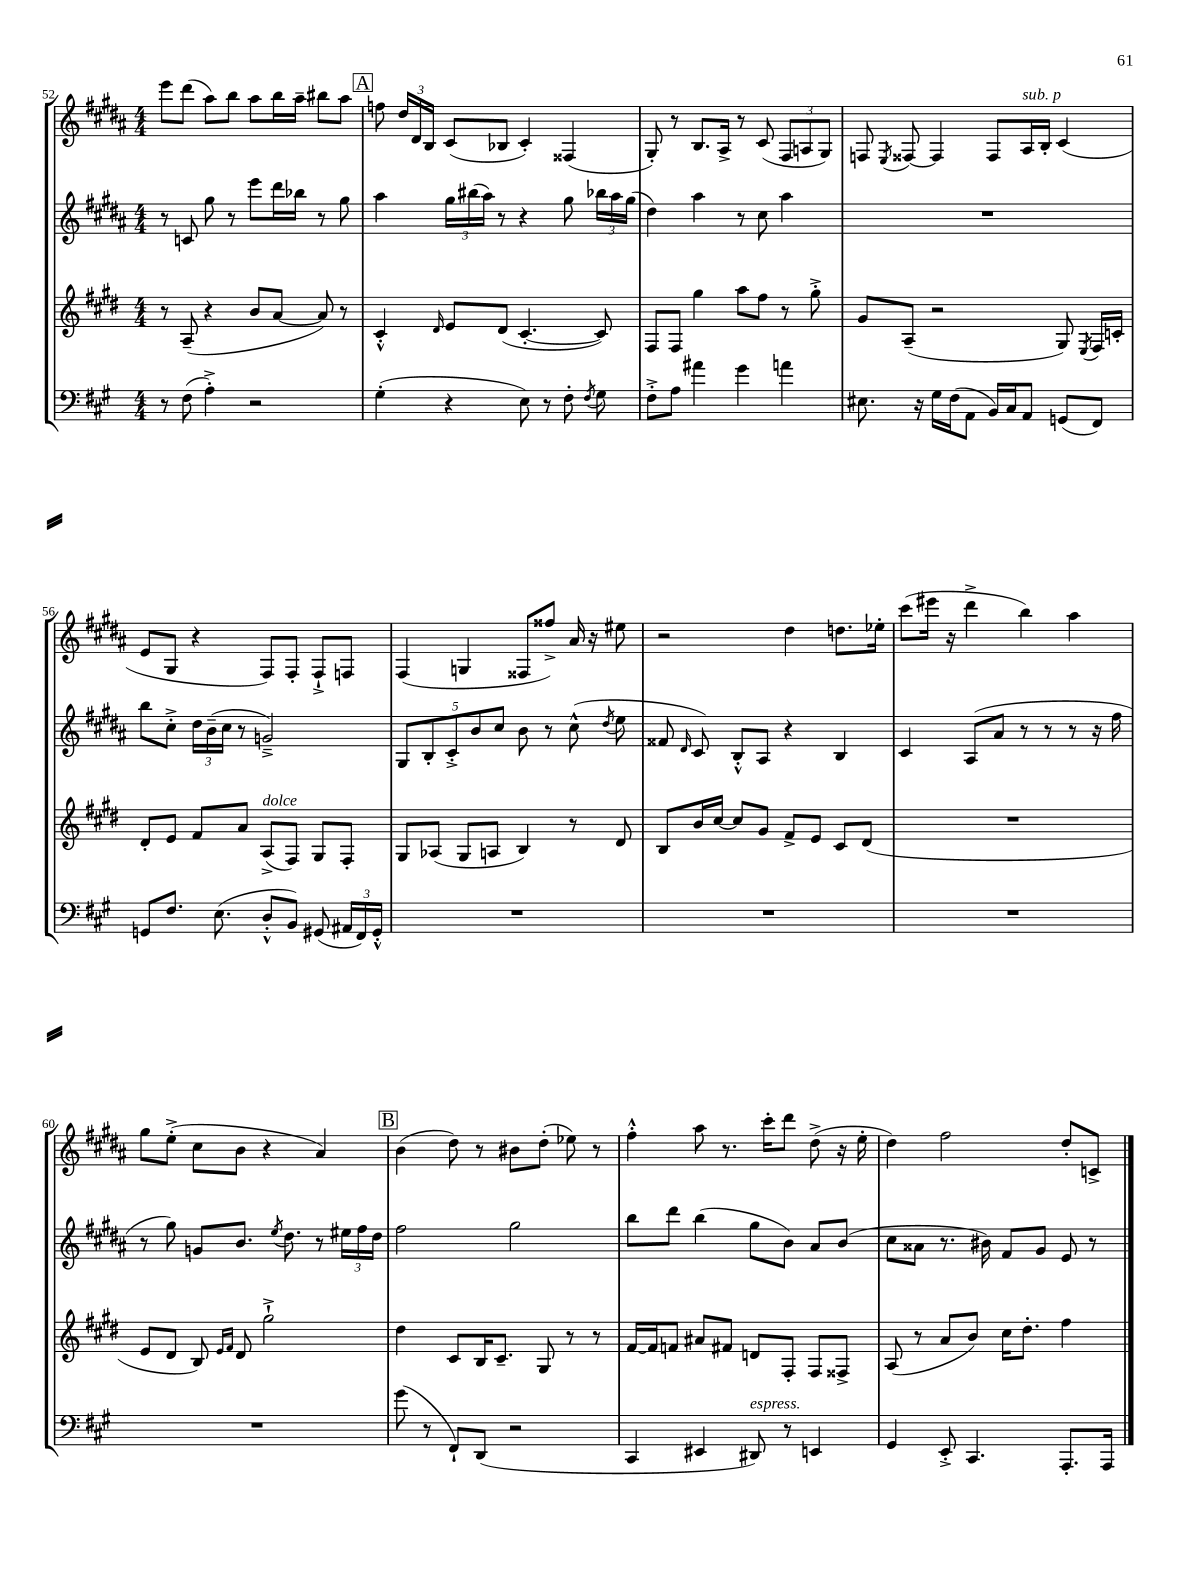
<<
\new StaffGroup <<
\new Staff = "s0" {
    \clef treble \key b \major \numericTimeSignature \time 4/4
    \autoBeamOff e'''8[ dis'''8]( ais''8[) b''8] ais''8[ b''16 ais''16]-- bis''8[ ais''8] |
    \mark \markup { \box "A" } f''8 \tuplet 3/2 { dis''16[ dis'16 b16] } cis'8[( bes8] cis'4-.) fisis4( |
    gis8-.) r8 b8.[ ais16]-> r8 cis'8( \tuplet 3/2 { fis8[ a8 gis8]) } |
    f8 \acciaccatura { e8 } fisis8~ fisis4 fisis8[ ais16^\markup { \italic "sub. p" } b16]-. cis'4( |
    e'8[ gis8] r4 fis8[) fis8]-. fis8[-!-> f8] |
    fis4( g4 fisis8[ fisis''8]->) ais'16 r16 eis''8 |
    r2 dis''4 d''8.[ ees''16]-. |
    cis'''8[( eis'''16] r16 dis'''4-> b''4) ais''4 |
    gis''8[ e''8]-.->( cis''8[ b'8] r4 ais'4) |
    \mark \markup { \box "B" } b'4( dis''8) r8 bis'8[ dis''8]-.( ees''8) r8 |
    fis''4-.-^ ais''8 r8. cis'''16[-. dis'''8] dis''8->( r16 e''16-. |
    dis''4) fis''2 dis''8[-. c'8]-> \bar "|." |
}
\new Staff = "s1" {
    \clef treble \key b \major \numericTimeSignature \time 4/4
    \autoBeamOff r8 c'8 gis''8 r8 e'''8[ dis'''16 bes''16] r8 gis''8 |
    \mark \markup { \box "A" } ais''4 \tuplet 3/2 { gis''16[ bis''16( ais''16]) } r8 r4 gis''8 \tuplet 3/2 { bes''16[ ais''16 gis''16]( } |
    dis''4) ais''4 r8 cis''8 ais''4 |
    R1 |
    b''8[ cis''8]-.-> \tuplet 3/2 { dis''16[ b'16--( cis''16] } r8 g'2--->) |
    \tuplet 5/4 { gis8[ b8-. cis'8-.-> b'8 cis''8] } b'8 r8 cis''8-^( \acciaccatura { dis''8 } e''8 |
    fisis'8 \grace { dis'16 } cis'8) b8[-.-^ ais8] r4 b4 |
    cis'4 ais8[( ais'8] r8 r8 r8 r16 fis''16 |
    r8 gis''8) g'8[ b'8.] \acciaccatura { e''8 } dis''8. r8 \tuplet 3/2 { eis''16[ fis''16 dis''16] } |
    \mark \markup { \box "B" } fis''2 gis''2 |
    b''8[ dis'''8] b''4( gis''8[ b'8]) ais'8[ b'8]( |
    cis''8[ aisis'8] r8. bis'16) fis'8[ gis'8] e'8 r8 \bar "|." |
}
\new Staff = "s2" {
    \clef treble \key e \major \numericTimeSignature \time 4/4
    \autoBeamOff r8 a8--( r4 b'8[ a'8]~ a'8) r8 |
    \mark \markup { \box "A" } cis'4-.-^ \grace { dis'16 } e'8[ dis'8]( cis'4.~-. cis'8) |
    fis8[ fis8] gis''4 a''8[ fis''8] r8 gis''8-.-> |
    gis'8[ a8]--( r2 gis8) \acciaccatura { e8 } fis16[ c'16]-. |
    dis'8[-. e'8] fis'8[ a'8] a8[->^\markup { \italic "dolce" }( fis8]) gis8[ fis8]-. |
    gis8[ aes8]( gis8[ a8] b4) r8 dis'8 |
    b8[ b'16 cis''16]~ cis''8[ gis'8] fis'8[-> e'8] cis'8[ dis'8]( |
    R1 |
    e'8[ dis'8] b8) \grace { e'16[ fis'16] } dis'8 gis''2-!-> |
    \mark \markup { \box "B" } dis''4 cis'8[ b16 cis'8.]-- gis8 r8 r8 |
    fis'16[~ fis'16 f'8] ais'8[ fis'8] d'8[ fis8]-. fis8[ fisis8]-> |
    a8( r8 a'8[ b'8]) cis''16[ dis''8.]-. fis''4 \bar "|." |
}
\new Staff = "s3" {
    \clef bass \key a \major \numericTimeSignature \time 4/4
    \autoBeamOff r8 fis8( a4-.->) r2 |
    \mark \markup { \box "A" } gis4-.( r4 e8) r8 fis8-. \acciaccatura { fis8 } gis8 |
    fis8[-.-> a8] ais'4 gis'4 a'4 |
    eis8. r16 gis16[ fis16( a,8] b,16[) cis16 a,8] g,8[( fis,8]) |
    g,8[ fis8.] e8.( d8[-.-^ b,8]) gis,8( \tuplet 3/2 { ais,16[ fis,16) gis,16]-.-^ } |
    R1 |
    R1 |
    R1 |
    R1 |
    \mark \markup { \box "B" } gis'8( r8 fis,8[-!) d,8]( r2 |
    cis,4 eis,4 dis,8^\markup { \italic "espress." }) r8 e,4 |
    gis,4 e,8-.-> cis,4. a,,8.[-. a,,16] \bar "|." |
}
>>
>>
\layout { \context { \Score currentBarNumber = #52 } }
